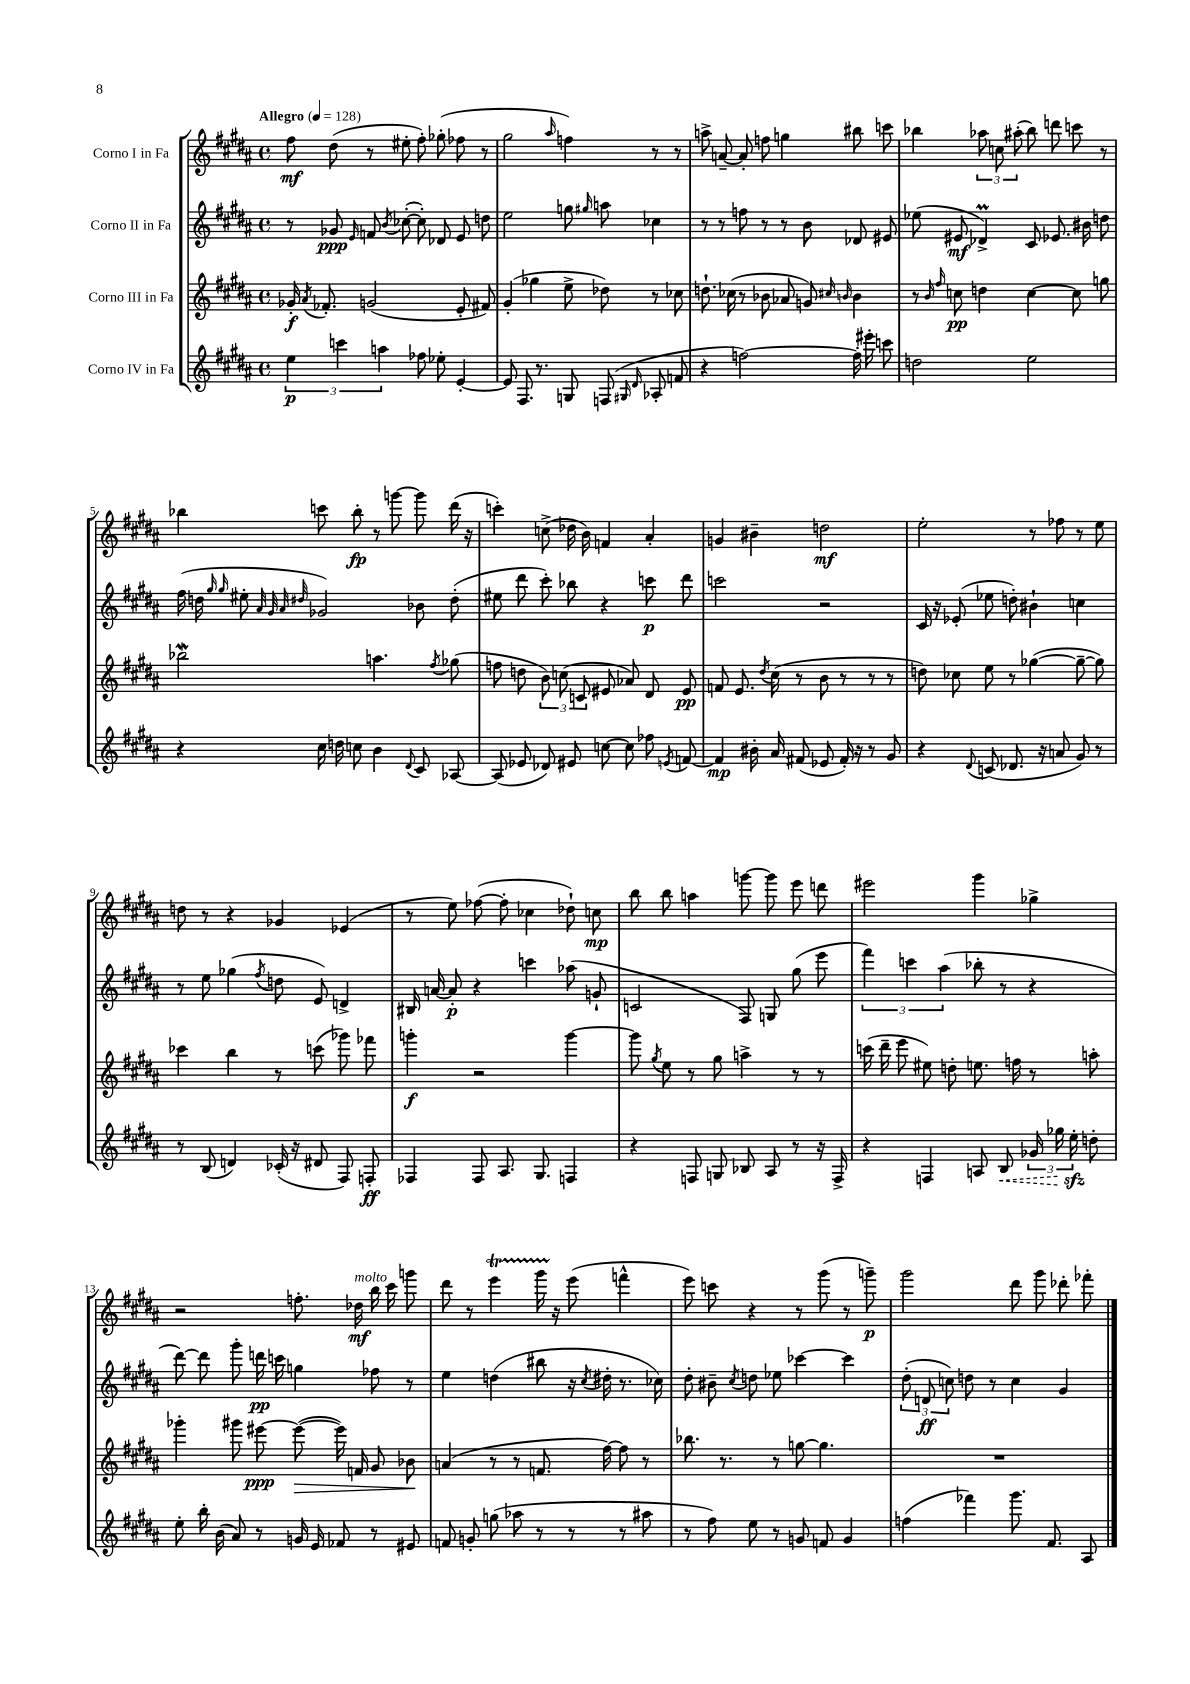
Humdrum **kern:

**kern	**kern	**kern	**kern
*staff4	*staff3	*staff2	*staff1
*clefG2	*clefG2	*clefG2	*clefG2
*k[f#c#g#d#a#]	*k[f#c#g#d#a#]	*k[f#c#g#d#a#]	*k[f#c#g#d#a#]
*M4/4	*M4/4	*M4/4	*M4/4
*met(c)	*met(c)	*met(c)	*met(c)
*MM128	*MM128	*MM128	*MM128
6ee\	16g-'/	8r	8ff#\
.	8qa#/	.	.
.	8.f-'/	.	.
.	.	8g-/	(8dd#\
6ccc\	.	.	.
.	.	16qqe/	.
.	(2g/	8f/	8r
6aa\	.	.	.
.	.	8qb/	.
.	.	([8cc-'\	8ee#'\
8ff-\	.	8cc-'\])	8ff#'\)
8ee-'\	.	8d-/	(8gg-'\
[4e'/	8e'/	8e/	8ff-\
.	8f#/)	8dd\	8r
=	=	=	=
8e/]	(4g#'/	2ee\	2gg#\
8.F#/	.	.	.
.	4gg-\	.	.
8.r	.	.	.
.	.	.	16qqaa#/
8G/	8ee^\	8gg\	4ff\)
.	.	16qqgg#/	.
(8F/	8dd-\)	8aa\	.
16qqG#/	.	.	.
16qqd#/	.	.	.
8A-'/	8r	4cc-\	8r
8f/	8cc-\	.	8r
=	=	=	=
4r	8.dd`\	8r	8aa^\
.	.	8r	[8a~/
.	(16cc-\	.	.
[2ff\)	8r	8ff\	8a'/]
.	8b-\	8r	8ff\
.	8a-/	8r	4gg\
.	8g/)	8b\	.
.	16qqcc#/	.	.
.	16qqb/	.	.
16ff'\]	4b\	8d-/	8bb#\
16eee#'\	.	.	.
8ccc\	.	8e#/	8ccc\
=	=	=	=
2dd\	8r	(8ee-\	4bb-\
.	16qqb/	.	.
.	16qqff#/	.	.
.	8cc\	8e#/	.
.	4dd\	4d-^/)	12aa-\
.	.	.	12cc\
.	.	.	(12aa#'\
2ee\	[4cc\	8c#/	8bb-\)
.	.	8.e-/	8ddd\
.	8cc\]	.	8ccc\
.	.	16b#\	.
.	8gg\	8dd\	8r
=	=	=	=
4r	2bb-\	(16ff#\	4bb-\
.	.	16dd\	.
.	.	16qqgg#/	.
.	.	16qqgg#/	.
.	.	8ee#'\	.
.	.	32qqa#/	.
.	.	32qqg#/	.
.	.	32qqa#/	.
.	.	32qqdd#/	.
16cc#\	.	2g-/)	8ccc\
16dd\	.	.	.
8cc\	.	.	8bb-'\
4b\	4.aa\	.	8r
.	.	.	[8ggg\
8qqd#/	.	.	.
8c#/	.	8b-\	8ggg\]
.	8qff#/	.	.
[8A-/	(8gg-\	(8dd#'\	(16ddd#\
.	.	.	16r
=	=	=	=
(8A-/]	8ff\	8ee#\	4ccc'\)
8e-/	8dd\	8ddd#\	.
8d-/)	12b\)	8ccc#'\)	(8cc^\
.	(12cc\	.	.
8e#/	.	8bb-\	16dd-\
.	12c/	.	.
.	.	.	16b\)
[8cc\	8e#/	4r	4f/
8cc\]	8a-/)	.	.
8ff-\	8d#/	8ccc\	4a#'/
8qe/	.	.	.
[8f/	8e#/	8ddd#\	.
=	=	=	=
4f/]	8f/	2ccc\	4g/
.	8.e/	.	.
16b#'\	.	.	4b#~\
.	8qdd#/	.	.
16a#/	(16cc#\	.	.
(8f#/	8r	.	.
8e-/	8b\	2r	2dd\
16f#'/)	8r	.	.
16r	.	.	.
8r	8r	.	.
8g#/	8r	.	.
=	=	=	=
4r	8dd\)	16c#/	2ee'\
.	.	16r	.
.	8cc-\	(8e-'/	.
8qqd#/	.	.	.
(8c/	8ee\	8ee-\	.
8.d-/	8r	8dd'\)	.
.	([4gg-\	4b#`\	8r
16r	.	.	.
8a/	.	.	8ff-\
8g#/)	8gg-~\_	4cc\	8r
8r	8gg-\])	.	8ee\
=	=	=	=
8r	4ccc-\	8r	8dd\
(8B/	.	8ee\	8r
4d/)	4bb\	(4gg-\	4r
.	.	8qff#/	.
(16c-'/	8r	8dd\	4g-/
16r	.	.	.
8d#/	(8ccc\	8e/)	.
8F#/)	8ggg-\)	4d^/	(4e-/
8F'/	8fff-\	.	.
=	=	=	=
4F-/	4ggg'\	16B#/	8r
.	.	[16a/	.
.	.	8a'/]	8ee\)
8F-/	2r	4r	([8ff-\
8.A#/	.	.	8ff-'\]
.	.	4ccc\	4cc-\
8.G#/	.	.	.
4F/	[4ggg\	(8aa-\	8dd-`\)
.	.	8g`/	8cc\
=	=	=	=
4r	8ggg\]	2c/	8bb\
.	8qgg#/	.	.
.	8ee\	.	8bb\
8F/	8r	.	4aa\
8G/	8gg#\	.	.
8B-/	4aa^\	8F#/)	[8ggg\
8A#/	.	8G/	8ggg\]
8r	8r	(8gg#\	8eee\
16r	8r	8eee\	8ddd\
16F^/	.	.	.
=	=	=	=
4r	(16ccc\	6fff#\)	2eee#\
.	16ddd#~\	.	.
.	8eee\	.	.
.	.	6ccc\	.
4F/	8ee#\)	.	.
.	.	(6aa#\	.
.	8dd'\	.	.
8A/	8.ee\	8bb-'\	4ggg#\
8B/	.	8r	.
.	16ff\	.	.
24g-/	8r	4r	4gg-^\
24gg-\	.	.	.
24ee'\	.	.	.
8dd'\	8aa'\	.	.
=	=	=	=
8ee'\	4ggg-'\	[8ddd#\)	2r
16bb'\	.	8ddd#\]	.
(16b\	.	.	.
8a#/)	8ggg#\	8ggg#'\	.
8r	[8eee#\	16ddd\	.
.	.	16ccc\	.
16g/	(8eee#\_	4gg\	8.ff'\
16e/	.	.	.
8f-/	16eee#\])	.	.
.	16f/	.	16dd-\
8r	8g#/	8ff-\	16bb\
.	.	.	16ccc#\
8e#/	8b-\	8r	8ggg\
=	=	=	=
8f/	(4a/	4ee\	8ddd#\
8g'/	.	.	8r
(8gg\	8r	(4dd\	4eee\
8aa-\	8r	.	.
8r	8.f/	8bb#\	16ggg#\
.	.	.	16r
8r	.	16r	(8eee\
.	.	8qcc#/	.
.	[16ff#\)	16dd#'\	.
8r	8ff#\]	8.r	4fff^^\
8aa#\	8r	.	.
.	.	16cc-\)	.
=	=	=	=
8r	8.bb-\	8dd#'\	8eee\)
8ff#\)	.	8b#~\	8ccc\
.	8.r	.	.
.	.	8qcc#/	.
8ee\	.	8dd\	4r
8r	8r	8ee-\	.
8g/	[8gg\	[4ccc-\	8r
8f/	4.gg\]	.	(8ggg#\
4g/	.	4ccc-\]	8r
.	.	.	8ggg~\)
=	=	=	=
(4ff\	1r	(12dd#'\	2ggg#\
.	.	12d/	.
.	.	12cc\)	.
4fff-\)	.	8dd\	.
.	.	8r	.
8.ggg#\	.	4cc\	8ddd#\
.	.	.	8ggg#\
8.f#/	.	.	.
.	.	4g#/	8ddd-'\
8A#/	.	.	8fff-'\
==	==	==	==
*-	*-	*-	*-
